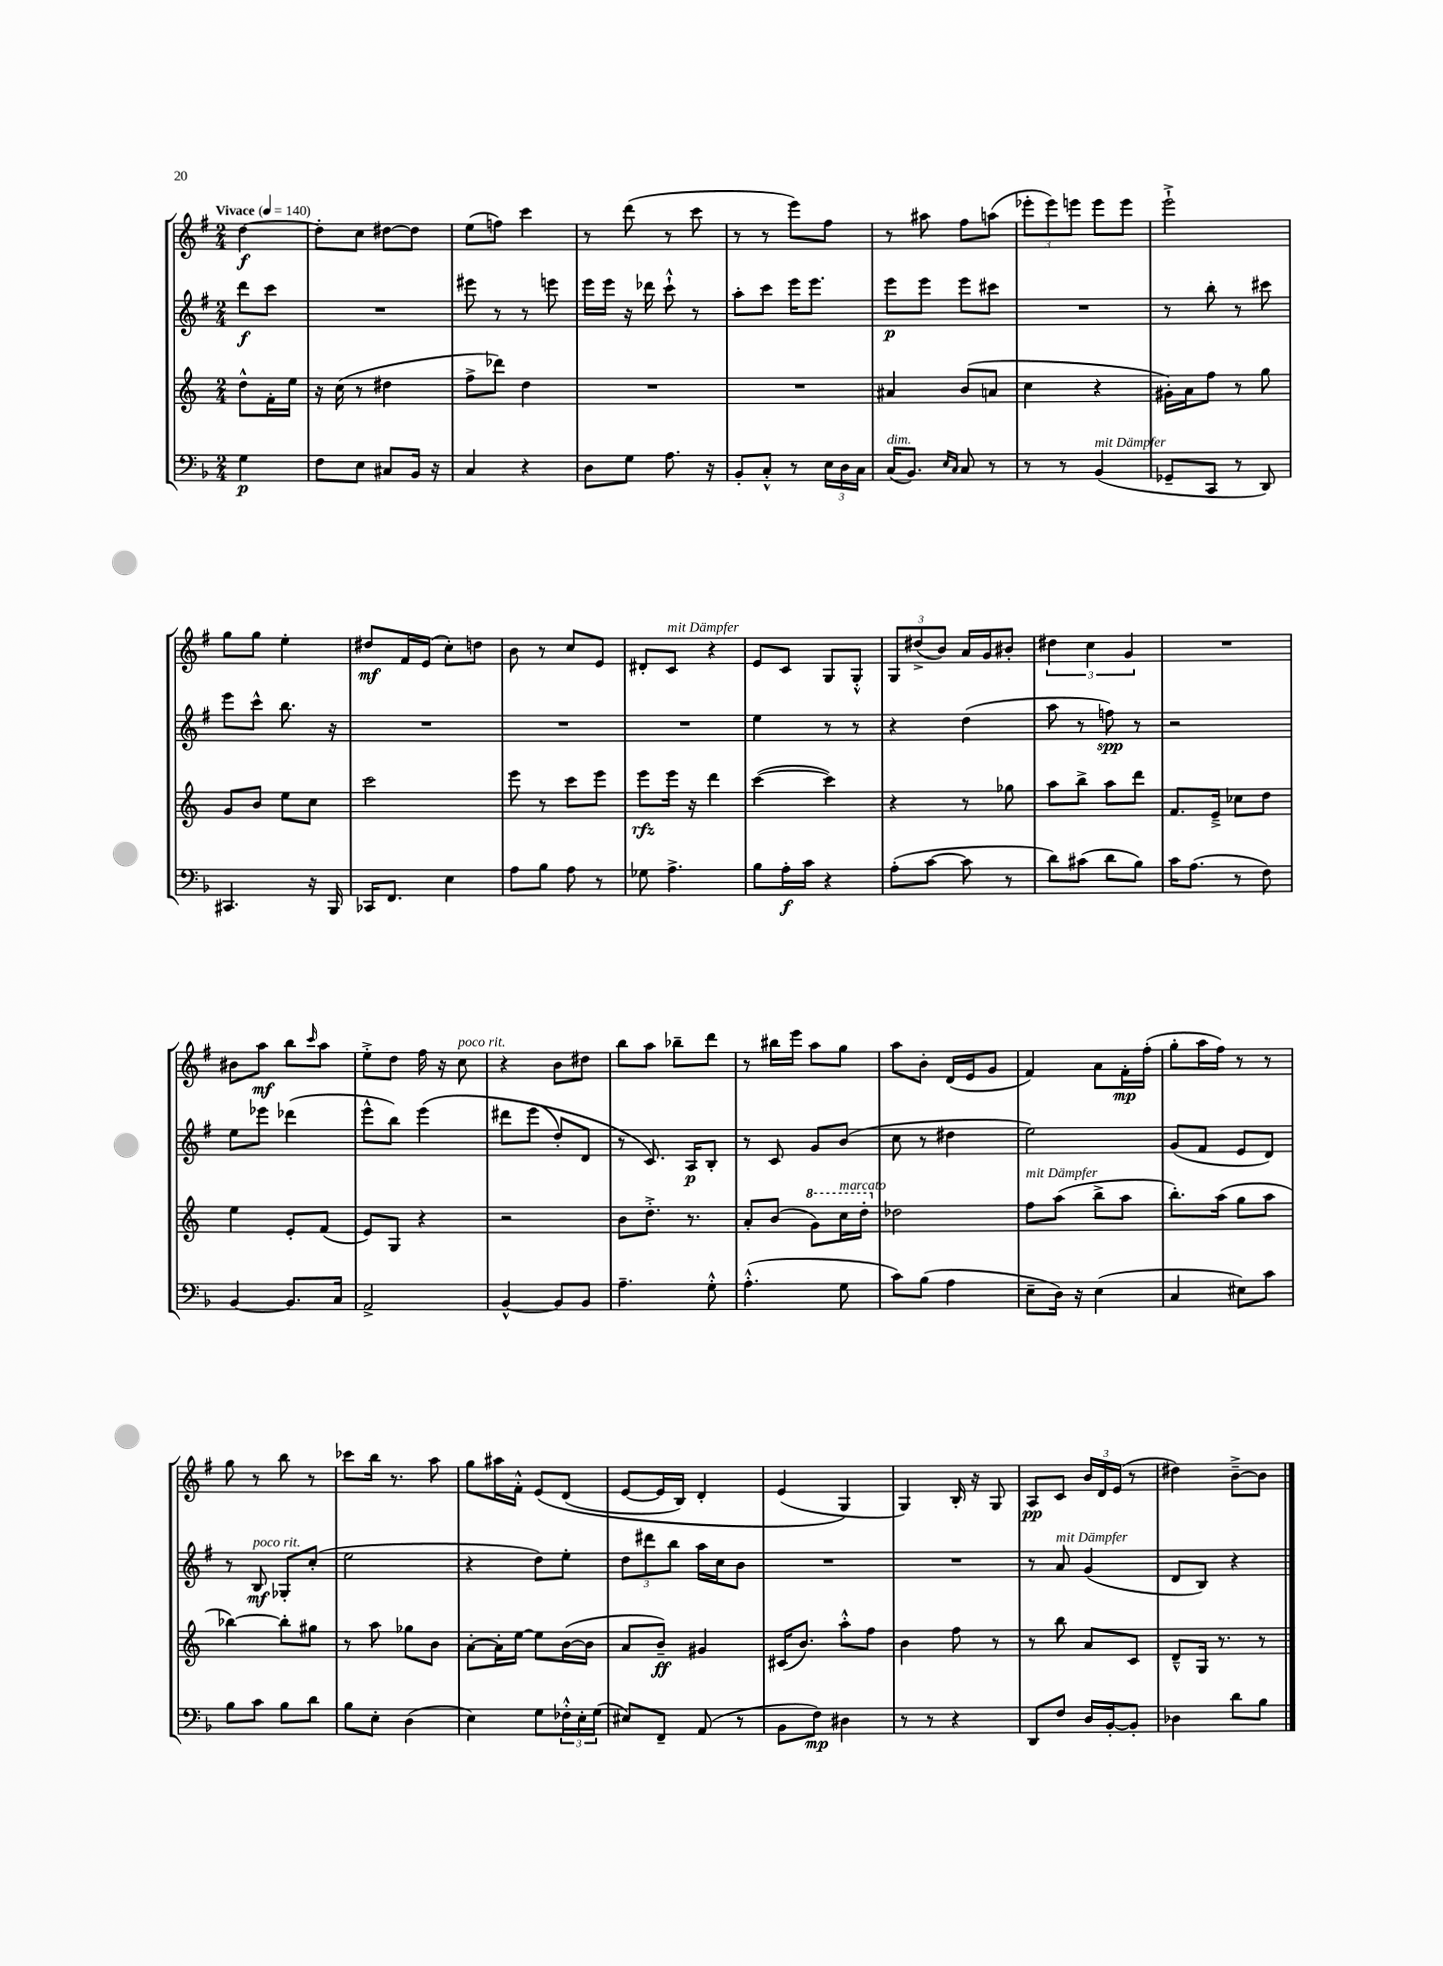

**kern	**dynam	**kern	**dynam	**kern	**dynam	**kern	**dynam
*part4	*part4	*part3	*part3	*part2	*part2	*part1	*part1
*staff4	*staff4	*staff3	*staff3	*staff2	*staff2	*staff1	*staff1
*clefF4	*	*clefG2	*	*clefG2	*	*clefG2	*
*k[b-]	*	*k[]	*	*k[f#]	*	*k[f#]	*
*M2/4	*	*M2/4	*	*M2/4	*	*M2/4	*
*MM140	*	*MM140	*	*MM140	*	*MM140	*
=	=	=	=	=	=	=	=
!	!	!	!	!	!	!LO:TX:a:B:t=Vivace	!
4G\	p	8dd^^\L	.	8ddd\L	f	[4dd\	f
.	.	16f'\L	.	8ccc\J	.	.	.
.	.	16ee\JJ	.	.	.	.	.
=1	=1	=1	=1	=1	=1	=1	=1
8F\L	.	16r	.	2r	.	8dd'\L]	.
.	.	(16cc\	.	.	.	.	.
8E\J	.	8r	.	.	.	8cc\J	.
8C#X/L	.	4dd#X\	.	.	.	[8dd#X\L	.
16BB-/Jk	.	.	.	.	.	8dd#\J]	.
16r	.	.	.	.	.	.	.
=2	=2	=2	=2	=2	=2	=2	=2
4C/	.	8ff^\L	.	8eee#X\	.	(8ee\L	.
.	.	8ddd-X\J)	.	8r	.	8ffn\J)	.
4r	.	4dd\	.	8r	.	4ccc\	.
.	.	.	.	8eeen\	.	.	.
=3	=3	=3	=3	=3	=3	=3	=3
8D\L	.	2r	.	16eee\LL	.	8r	.
.	.	.	.	16eee\JJ	.	.	.
8G\J	.	.	.	16r	.	(8ddd\	.
.	.	.	.	16ddd-X\	.	.	.
8.A\	.	.	.	8ccc`^^\	.	8r	.
.	.	.	.	8r	.	8ccc\	.
16r	.	.	.	.	.	.	.
=4	=4	=4	=4	=4	=4	=4	=4
8BB-'/L	.	2r	.	8aa'\L	.	8r	.
8C'^^/J	.	.	.	8ccc\J	.	8r	.
8r	.	.	.	16eee\KL	.	8eee\L)	.
.	.	.	.	8.eee\J	.	.	.
24E\LL	.	.	.	.	.	8ff#\J	.
24D\	.	.	.	.	.	.	.
24C\JJ	.	.	.	.	.	.	.
=5	=5	=5	=5	=5	=5	=5	=5
!LO:TX:a:i:t=dim.	!	!	!	!	!	!	!
(16C/KL	.	4a#X/	.	8eee\L	p	8r	.
8.BB-/J)	.	.	.	.	.	.	.
.	.	.	.	8eee\J	.	8aa#X\	.
16qqE/LL	.	.	.	.	.	.	.
16qqC/JJ	.	.	.	.	.	.	.
8C/	.	(8b/L	.	8eee\L	.	8ff#\L	.
8r	.	8an/J	.	8ccc#X\J	.	(8aan\J	.
=6	=6	=6	=6	=6	=6	=6	=6
8r	.	4cc\	.	2r	.	12eee-X'\L	.
.	.	.	.	.	.	12eee-\)	.
8r	.	.	.	.	.	.	.
.	.	.	.	.	.	12eeen\J	.
!LO:TX:a:i:t=mit Dämpfer	!	!	!	!	!	!	!
(4BB-/	.	4r	.	.	.	8eee\L	.
.	.	.	.	.	.	8eee\J	.
=7	=7	=7	=7	=7	=7	=7	=7
8GG-X~/L	.	16g#X'\LL)	.	8r	.	2eee`^\	.
.	.	16a\J	.	.	.	.	.
8CC/J	.	8ff\J	.	8bb'\	.	.	.
8r	.	8r	.	8r	.	.	.
8DD/)	.	8gg\	.	8ccc#X\	.	.	.
!!LO:LB:g=z
=8	=8	=8	=8	=8	=8	=8	=8
4.CC#X/	.	8g/L	.	8eee\L	.	8gg\L	.
.	.	8b/J	.	8ccc^^\J	.	8gg\J	.
.	.	8ee\L	.	8.bb\	.	4ee'\	.
16r	.	8cc\J	.	.	.	.	.
16BBB-/	.	.	.	16r	.	.	.
=9	=9	=9	=9	=9	=9	=9	=9
16CC-X/KL	.	2ccc\	.	2r	.	8dd#X/L	mf
8.FF/J	.	.	.	.	.	.	.
.	.	.	.	.	.	16f#/L	.
.	.	.	.	.	.	(16e/JJ	.
4E\	.	.	.	.	.	8cc'\L)	.
.	.	.	.	.	.	8ddn\J	.
=10	=10	=10	=10	=10	=10	=10	=10
8A\L	.	8eee\	.	2r	.	8b\	.
8B-\J	.	8r	.	.	.	8r	.
8A\	.	8ccc\L	.	.	.	8cc/L	.
8r	.	8eee\J	.	.	.	8e/J	.
=11	=11	=11	=11	=11	=11	=11	=11
8G-X\	.	8eee\L	rfz	2r	.	8d#X'/L	.
!	!	!	!	!	!	!LO:TX:a:i:t=mit Dämpfer	!
4.A^\	.	16eee\Jk	.	.	.	8c/J	.
.	.	16r	.	.	.	.	.
.	.	4ddd\	.	.	.	4r	.
=12	=12	=12	=12	=12	=12	=12	=12
8B-\L	.	([4ccc\	.	4ee\	.	8e/L	.
16A'\L	f	.	.	.	.	8c/J	.
16c\JJ	.	.	.	.	.	.	.
4r	.	4ccc\])	.	8r	.	8G/L	.
.	.	.	.	8r	.	8G'^^/J	.
=13	=13	=13	=13	=13	=13	=13	=13
(8A'\L	.	4r	.	4r	.	12G/L	.
.	.	.	.	.	.	(12dd#X^/	.
[8c\J	.	.	.	.	.	.	.
.	.	.	.	.	.	12b/J)	.
8c\]	.	8r	.	(4dd\	.	16a/LL	.
.	.	.	.	.	.	16g/J	.
8r	.	8gg-X\	.	.	.	8b#X'/J	.
=14	=14	=14	=14	=14	=14	=14	=14
8d\L)	.	8aa\L	.	8aa\	.	6dd#X\	.
(8c#X\J	.	8bb^\J	.	8r	.	.	.
.	.	.	.	.	.	6cc\	.
8d\L	.	8aa\L	.	8ffn\)	spp	.	.
.	.	.	.	.	.	6g/	.
8B-\J)	.	8ddd\J	.	8r	.	.	.
=15	=15	=15	=15	=15	=15	=15	=15
16c\KL	.	8.f/L	.	2r	.	2r	.
(8.A\J	.	.	.	.	.	.	.
.	.	16e~^/Jk	.	.	.	.	.
8r	.	8cc-X\L	.	.	.	.	.
8F\)	.	8dd\J	.	.	.	.	.
!!LO:LB:g=z
=16	=16	=16	=16	=16	=16	=16	=16
[4BB-/	.	4ee\	.	8ee\L	.	8b#X\L	.
.	.	.	.	8eee-X\J	.	8aa\J	mf
8.BB-/L]	.	8e'/L	.	(4ddd-X\	.	8bb\L	.
.	.	.	.	.	.	16qqccc/	.
.	.	(8f/J	.	.	.	8aa\J	.
16C/Jk	.	.	.	.	.	.	.
=17	=17	=17	=17	=17	=17	=17	=17
2AA^/	.	8e/L)	.	8eee^^\L	.	8ee'^\L	.
.	.	8G/J	.	8bb\J)	.	8dd\J	.
.	.	4r	.	(4eee\	.	16ff#\	.
.	.	.	.	.	.	16r	.
!	!	!	!	!	!	!LO:TX:a:i:t=poco rit.	!
.	.	.	.	.	.	8cc\	.
=18	=18	=18	=18	=18	=18	=18	=18
[4BB-^^/	.	2r	.	8ddd#X\L	.	4r	.
.	.	.	.	(8eee\J	.	.	.
8BB-/L]	.	.	.	8dd'/L)	.	8b\L	.
8BB-/J	.	.	.	8d/J	.	8dd#X\J	.
=19	=19	=19	=19	=19	=19	=19	=19
4.A~\	.	8b\L	.	8r	.	8bb\L	.
.	.	8.dd'^\J	.	8.c/)	.	8aa\J	.
.	.	.	.	.	.	8bb-X~\L	.
.	.	8.r	.	16A/KL	p	.	.
8G'^^\	.	.	.	8B'/J	.	8ddd\J	.
=20	=20	=20	=20	=20	=20	=20	=20
(4.A'^^\	.	8a'/L	.	8r	.	8r	.
.	.	(8b/J	.	8c/	.	16bb#X\LL	.
.	.	.	.	.	.	16eee\JJ	.
*	*	*8va	*	*	*	*	*
.	.	8gg\L)	.	8g/L	.	8aa\L	.
!	!	!LO:TX:a:i:t=marcato	!	!	!	!	!
8G\	.	16ccc\L	.	(8b/J	.	8gg\J	.
.	.	16ddd'\JJ	.	.	.	.	.
=21	=21	=21	=21	=21	=21	=21	=21
*	*	*X8va	*	*	*	*	*
8c\L)	.	2dd-X\	.	8cc\	.	8aa\L	.
(8B-\J	.	.	.	8r	.	8b'\J	.
4A\	.	.	.	4dd#X\	.	(16d/LL	.
.	.	.	.	.	.	16e/J	.
.	.	.	.	.	.	8g/J	.
=22	=22	=22	=22	=22	=22	=22	=22
!	!	!LO:TX:a:i:t=mit Dämpfer	!	!	!	!	!
8E~\L	.	8ff\L	.	2ee\)	.	4f#/)	.
16D\Jk)	.	(8aa\J	.	.	.	.	.
16r	.	.	.	.	.	.	.
(4E\	.	8bb^\L	.	.	.	8a\L	.
.	.	8aa\J	.	.	.	16f#'\L	mp
.	.	.	.	.	.	(16ff#'\JJ	.
=23	=23	=23	=23	=23	=23	=23	=23
4C/	.	8.bb'\L)	.	(8g/L	.	8gg'\L	.
.	.	.	.	8f#/J	.	16aa\L	.
.	.	(16aa\Jk	.	.	.	16ff#\JJ)	.
8E#X\L)	.	8gg\L	.	8e/L	.	8r	.
8c\J	.	8aa\J	.	8d/J)	.	8r	.
!!LO:LB:g=z
=24	=24	=24	=24	=24	=24	=24	=24
8B-\L	.	[4bb-X\)	.	8r	.	8gg\	.
!	!	!	!	!LO:TX:a:i:t=poco rit.	!	!	!
8c\J	.	.	.	8B/	mf	8r	.
8B-\L	.	8bb-'\L]	.	8G-X'/L	.	8bb\	.
8d\J	.	8gg#X\J	.	(8cc'/J	.	8r	.
=25	=25	=25	=25	=25	=25	=25	=25
8B-\L	.	8r	.	2ee\	.	8ccc-X\L	.
8E'\J	.	8aa\	.	.	.	16bb\Jk	.
.	.	.	.	.	.	8.r	.
(4D\	.	8gg-X\L	.	.	.	.	.
.	.	8b\J	.	.	.	8aa\	.
=26	=26	=26	=26	=26	=26	=26	=26
4E\)	.	[8a'\L	.	4r	.	8gg\L	.
.	.	16a'\L]	.	.	.	16aa#X\L	.
.	.	[16ee\JJ	.	.	.	16f#'^^\JJ	.
8G\L	.	8ee\L]	.	8dd\L)	.	(8e/L	.
24F-X'^^\L	.	([16b\L	.	8ee'\J	.	(8d/J	.
24E'\	.	.	.	.	.	.	.
.	.	16b\JJ]	.	.	.	.	.
(24G\JJ	.	.	.	.	.	.	.
=27	=27	=27	=27	=27	=27	=27	=27
8E#X/L)	.	8a/L	.	12dd\L	.	[8e/L	.
.	.	.	.	12ddd#X\	.	.	.
8FF~/J	.	8b~/J)	ff	.	.	16e/L]	.
.	.	.	.	12bb\J	.	.	.
.	.	.	.	.	.	16B/JJ)	.
(8AA/	.	4g#X/	.	16aa\LL	.	4d'/	.
.	.	.	.	16cc\J	.	.	.
8r	.	.	.	8b\J	.	.	.
=28	=28	=28	=28	=28	=28	=28	=28
8BB-\L	.	(16c#X/KL	.	2r	.	(4e/	.
.	.	8.b/J)	.	.	.	.	.
8F\J)	mp	.	.	.	.	.	.
4D#X\	.	8aa'^^\L	.	.	.	4G/)	.
.	.	8ff\J	.	.	.	.	.
=29	=29	=29	=29	=29	=29	=29	=29
8r	.	4b\	.	2r	.	4G/)	.
8r	.	.	.	.	.	.	.
4r	.	8ff\	.	.	.	16B'/	.
.	.	.	.	.	.	16r	.
.	.	8r	.	.	.	8G/	.
=30	=30	=30	=30	=30	=30	=30	=30
8DD/L	.	8r	.	8r	.	8A/L	pp
!	!	!	!	!LO:TX:a:i:t=mit Dämpfer	!	!	!
8F/J	.	8bb\	.	8a/	.	8c/J	.
16D/LL	.	8a/L	.	(4g/	.	24b/LL	.
.	.	.	.	.	.	24d/	.
[16BB-'/J	.	.	.	.	.	.	.
.	.	.	.	.	.	(24e/JJ	.
8BB-'/J]	.	8c/J	.	.	.	8r	.
=31	=31	=31	=31	=31	=31	=31	=31
4D-X\	.	8d~^^/L	.	8d/L	.	4dd#X\)	.
.	.	16G/Jk	.	8B/J)	.	.	.
.	.	8.r	.	.	.	.	.
8d\L	.	.	.	4r	.	[8b~^\L	.
8B-\J	.	8r	.	.	.	8b\J]	.
==	==	==	==	==	==	==	==
*-	*-	*-	*-	*-	*-	*-	*-
